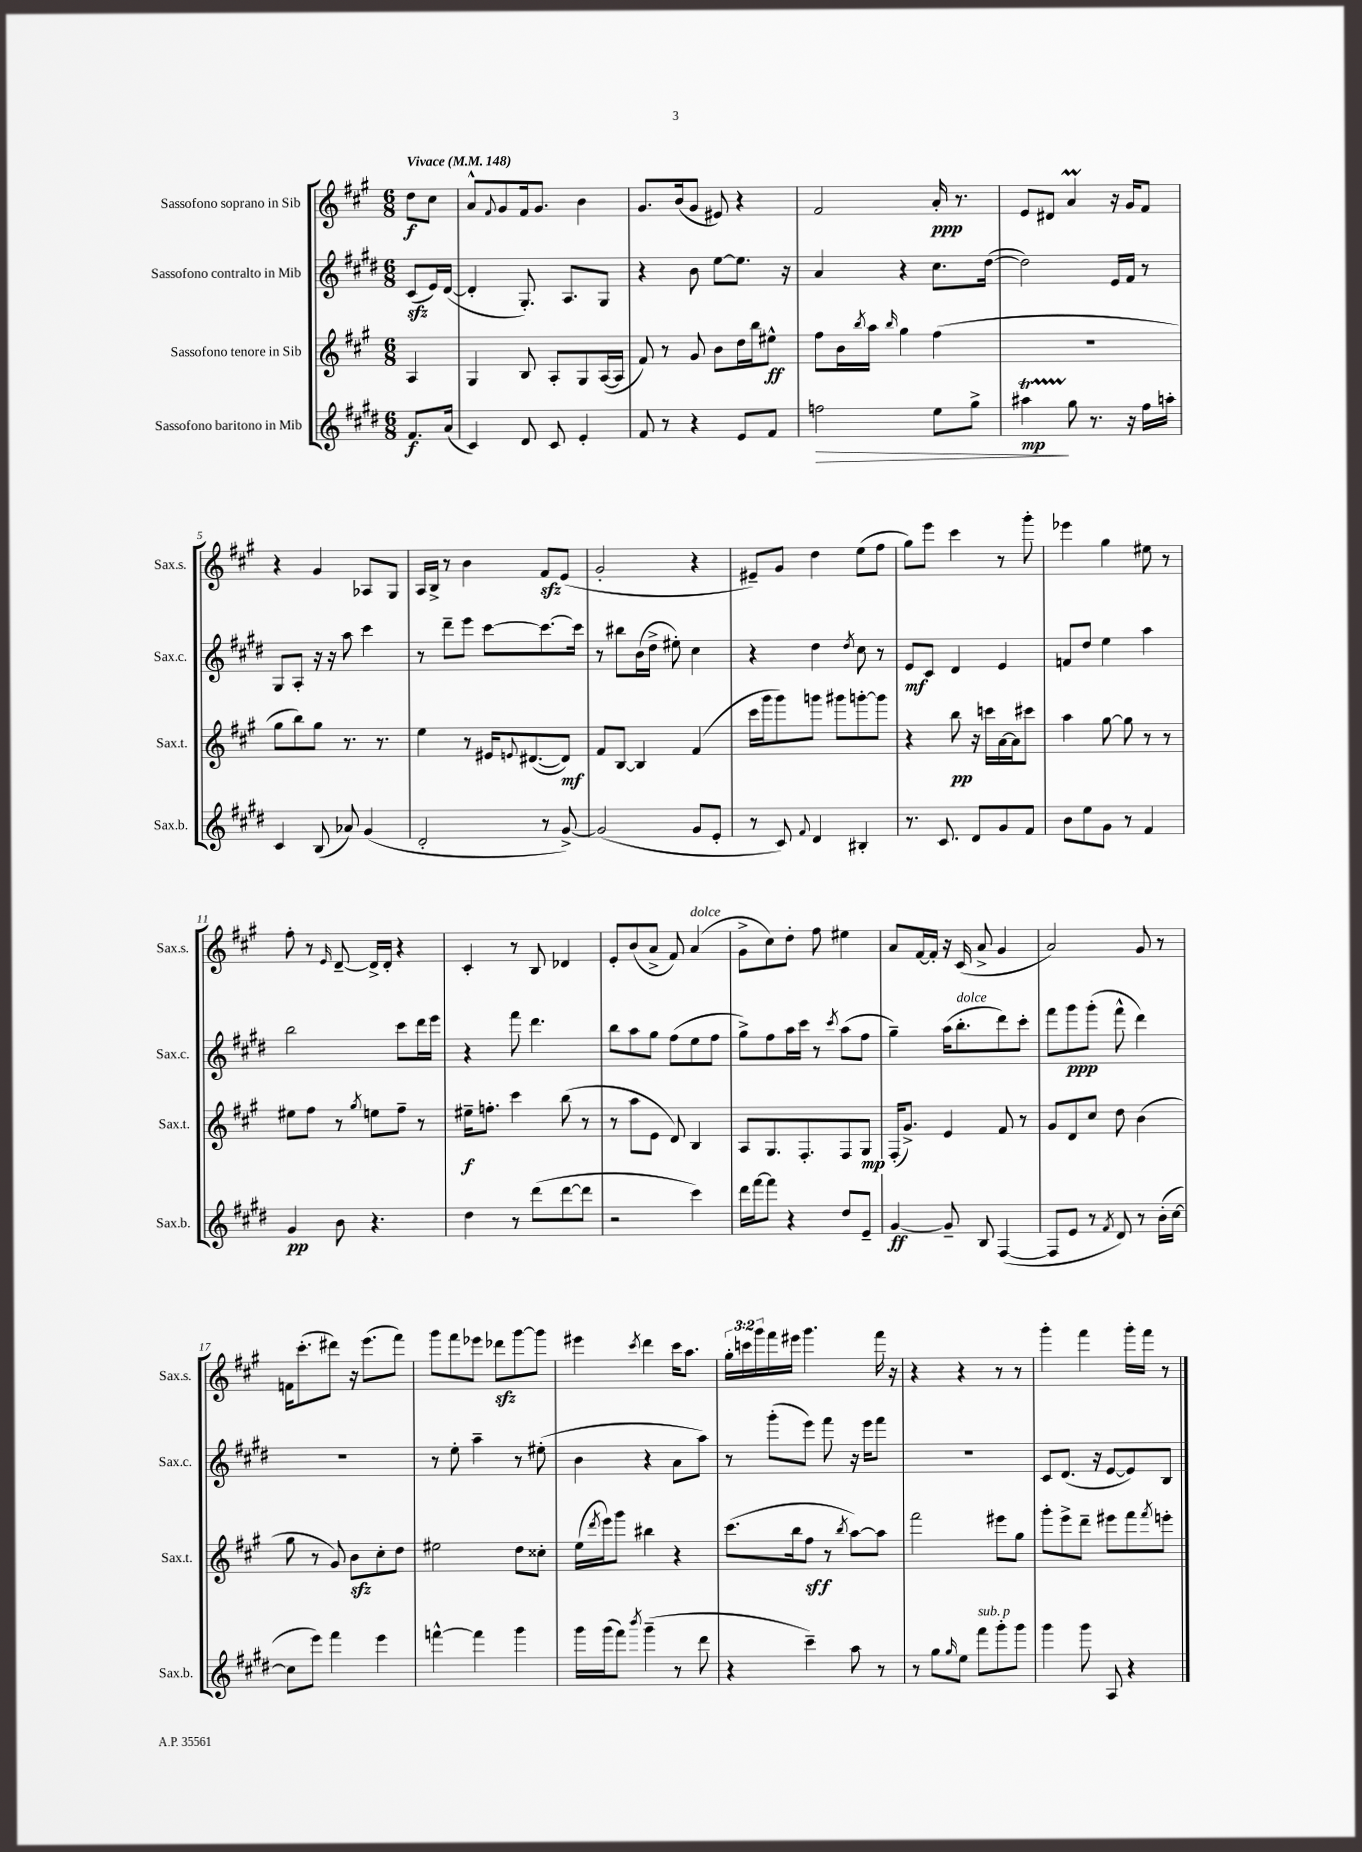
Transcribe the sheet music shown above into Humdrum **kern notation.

**kern	**kern	**kern	**kern
*staff4	*staff3	*staff2	*staff1
*clefG2	*clefG2	*clefG2	*clefG2
*k[f#c#g#d#]	*k[f#c#g#]	*k[f#c#g#d#]	*k[f#c#g#]
*M6/8	*M6/8	*M6/8	*M6/8
*MM148	*MM148	*MM148	*MM148
8.f#	4A	(8c#	8dd
.	.	16e)	8cc#
(16a	.	([16d#	.
=	=	=	=
4c#)	4G#	4d#']	8a^^
.	.	.	8qqf#
.	.	.	8g#
8d#	8B	8.G#')	16f#
.	.	.	8.g#
8c#	8A'	.	.
.	.	8.A	.
4e'	8G#	.	4b
.	([16A	8G#	.
.	16A]	.	.
=	=	=	=
8f#	8f#)	4r	8.g#
8r	8r	.	.
.	.	.	(16b
4r	8g#	8b	8g#
.	8b	[8ee	8e#)
8e	16dd	8.ee]	4r
.	16bb	.	.
8f#	8ee#^^	.	.
.	.	16r	.
=	=	=	=
2ff	8ff#	4a	2f#
.	16b	.	.
.	8qbb	.	.
.	16aa	.	.
.	16qqbb	.	.
.	4gg#	4r	.
8ee	(4ff#	8.cc#	16a'
.	.	.	8.r
8gg#^	.	.	.
.	.	([16dd#	.
=	=	=	=
4aa#	2.r	2dd#])	8e
.	.	.	8d#
8gg#	.	.	4a
8.r	.	.	.
.	.	16e	16r
16r	.	16f#	16g#
16ff#	.	8r	8f#
16aa'	.	.	.
=	=	=	=
4c#	8gg#	8G#	4r
.	8bb)	8A'	.
(8B	8gg#	16r	4g#
.	.	16r	.
8a-)	8.r	8aa	.
(4g#	.	4ccc#	8A-
.	8.r	.	.
.	.	.	8G#
=	=	=	=
2d#'	4ee	8r	16A
.	.	.	16B^
.	.	8ddd#~	8r
.	8r	8eee	4b
.	16e#	[8ccc#	.
.	8qqe	.	.
.	([8.d#	.	.
8r	.	8.ccc#_	8f#
[8g#^)	8d#])	.	(8e
.	.	16ccc#]	.
=	=	=	=
(2g#]	8f#	8r	2g#'
.	[8B	8bb#	.
.	4B]	(16b	.
.	.	16dd#^	.
.	.	8ee#')	.
8g#	(4f#	4cc#	4r
8e'	.	.	.
=	=	=	=
8r	16ccc#	4r	8e#~)
.	16ggg#	.	.
8c#)	8ggg#)	.	8g#
8qqf#	.	.	.
4d#	8ggg	4dd#	4dd
.	8ggg#	.	.
.	.	8qdd#	.
4B#'	[8ggg'	8cc#	(8ee
.	8ggg]	8r	8ff#
=	=	=	=
8.r	4r	8e	8gg#)
.	.	8c#	8eee
8.c#	.	.	.
.	8bb	4d#	4ccc#
8d#	16r	.	.
.	16ccc	.	.
8g#	[16a	4e	8r
.	16a]	.	.
8f#	8ccc#	.	8ggg#'
=	=	=	=
8b	4aa	8f	4eee-
8ee	.	8dd#	.
8g#	[8gg#	4ee	4gg#
8r	8gg#]	.	.
4f#	8r	4aa	8ee#
.	8r	.	8r
=	=	=	=
4g#	8ee#	2bb	8ff#'
.	8ff#	.	8r
.	.	.	16qqe
8b	8r	.	[8d~
.	8qgg#	.	.
4.r	8ee	.	16d^]
.	.	.	16d'
.	8ff#~	8ccc#	4r
.	8r	16ddd#	.
.	.	16eee	.
=	=	=	=
4dd#	16ee#~	4r	4c#'
.	8.ff'	.	.
8r	4ccc#	8fff#	8r
(8ddd#	.	4.ddd#	8B
[8ddd#	(8bb	.	4d-
8ddd#]	8r	.	.
=	=	=	=
2r	8r	8bb	8e'
.	8aa	8aa	(8b
.	8e	8gg#	8a^
.	8d)	(8ff#	8f#)
4ccc#)	4B	8ee	(4a
.	.	8ff#	.
=	=	=	=
16ddd#	8A	8gg#^)	8g#^
[16fff#	.	.	.
8fff#]	8.G#	8ff#	8cc#)
4r	.	16aa	8dd'
.	8.F#'	16ccc#	.
.	.	8r	8ff#
.	.	8qccc#	.
8dd#	8F#	(8aa	4ee#
8e~	8G#	8ff#	.
=	=	=	=
[4g#	(16F#'	4gg#~)	8a
.	8.g#^)	.	.
.	.	.	[16f#
.	.	.	16f#']
8g#~]	4e	(16aa	16r
.	.	8.bb'	(16c#
8B	.	.	8a^
([4F#	8f#	8ddd#)	4g#
.	8r	8ccc#'	.
=	=	=	=
8F#]	8g#	8fff#	2a)
8e	8d	8ggg#	.
8r	8cc#	(8ggg#'	.
8qf#	.	.	.
8d#)	8dd	8fff#^^	.
8r	(4b	4ddd#)	8g#
(16b'	.	.	8r
[16cc#	.	.	.
=	=	=	=
8cc#]	8gg#	2.r	16f
.	.	.	(8.ccc#'
8eee)	8r	.	.
4fff#	8g#)	.	8ddd#)
.	8b	.	16r
.	.	.	(8.eee
4eee	8cc#'	.	.
.	8dd	.	8fff#)
=	=	=	=
[4fff^^	2ee#	8r	8ggg#
.	.	8ee'	8fff#
4fff]	.	4aa~	8eee-
.	.	.	8ddd-
4ggg#	8dd	8r	[8ggg#
.	8cc##'	(8ee#'	8ggg#]
=	=	=	=
16ggg#	(16ee	4b	4eee#
.	8qddd	.	.
(16ggg#	16eee)	.	.
8fff#)	8ggg#	.	.
8qbbb	.	.	8qccc#
(4ggg#~	4bb#	4r	4ddd
8r	4r	8a	16ccc#
.	.	.	8.aa
8ddd#	.	8aa)	.
=	=	=	=
4r	(8.ccc#	8r	24gg#'
.	.	.	24ccc
.	.	.	24ggg#
.	.	(8ggg#'	16fff#
.	16bb	.	16eee#
4ccc#~)	8ff#	8eee)	4.ggg#
.	8r	8fff#	.
.	8qbb	.	.
8aa	[8aa)	16r	.
.	.	16eee	.
8r	8aa]	8fff#	16fff#
.	.	.	16r
=	=	=	=
8r	2fff#	2.r	4r
8gg#	.	.	.
16qqgg#	.	.	.
8ee	.	.	4r
8fff#	.	.	.
8ggg#'	8eee#	.	8r
8ggg#	8gg#	.	8r
=	=	=	=
4ggg#	8ggg#'	8c#	4ggg#'
.	8eee^	(8.d#	.
8ggg#	8ddd~	.	4fff#
.	.	16r	.
8A	8eee#	[8e	.
4r	8fff#	8e])	16ggg#'
.	.	.	16fff#
.	8qfff#	.	.
.	8eee'	8B	8r
==	==	==	==
*-	*-	*-	*-
